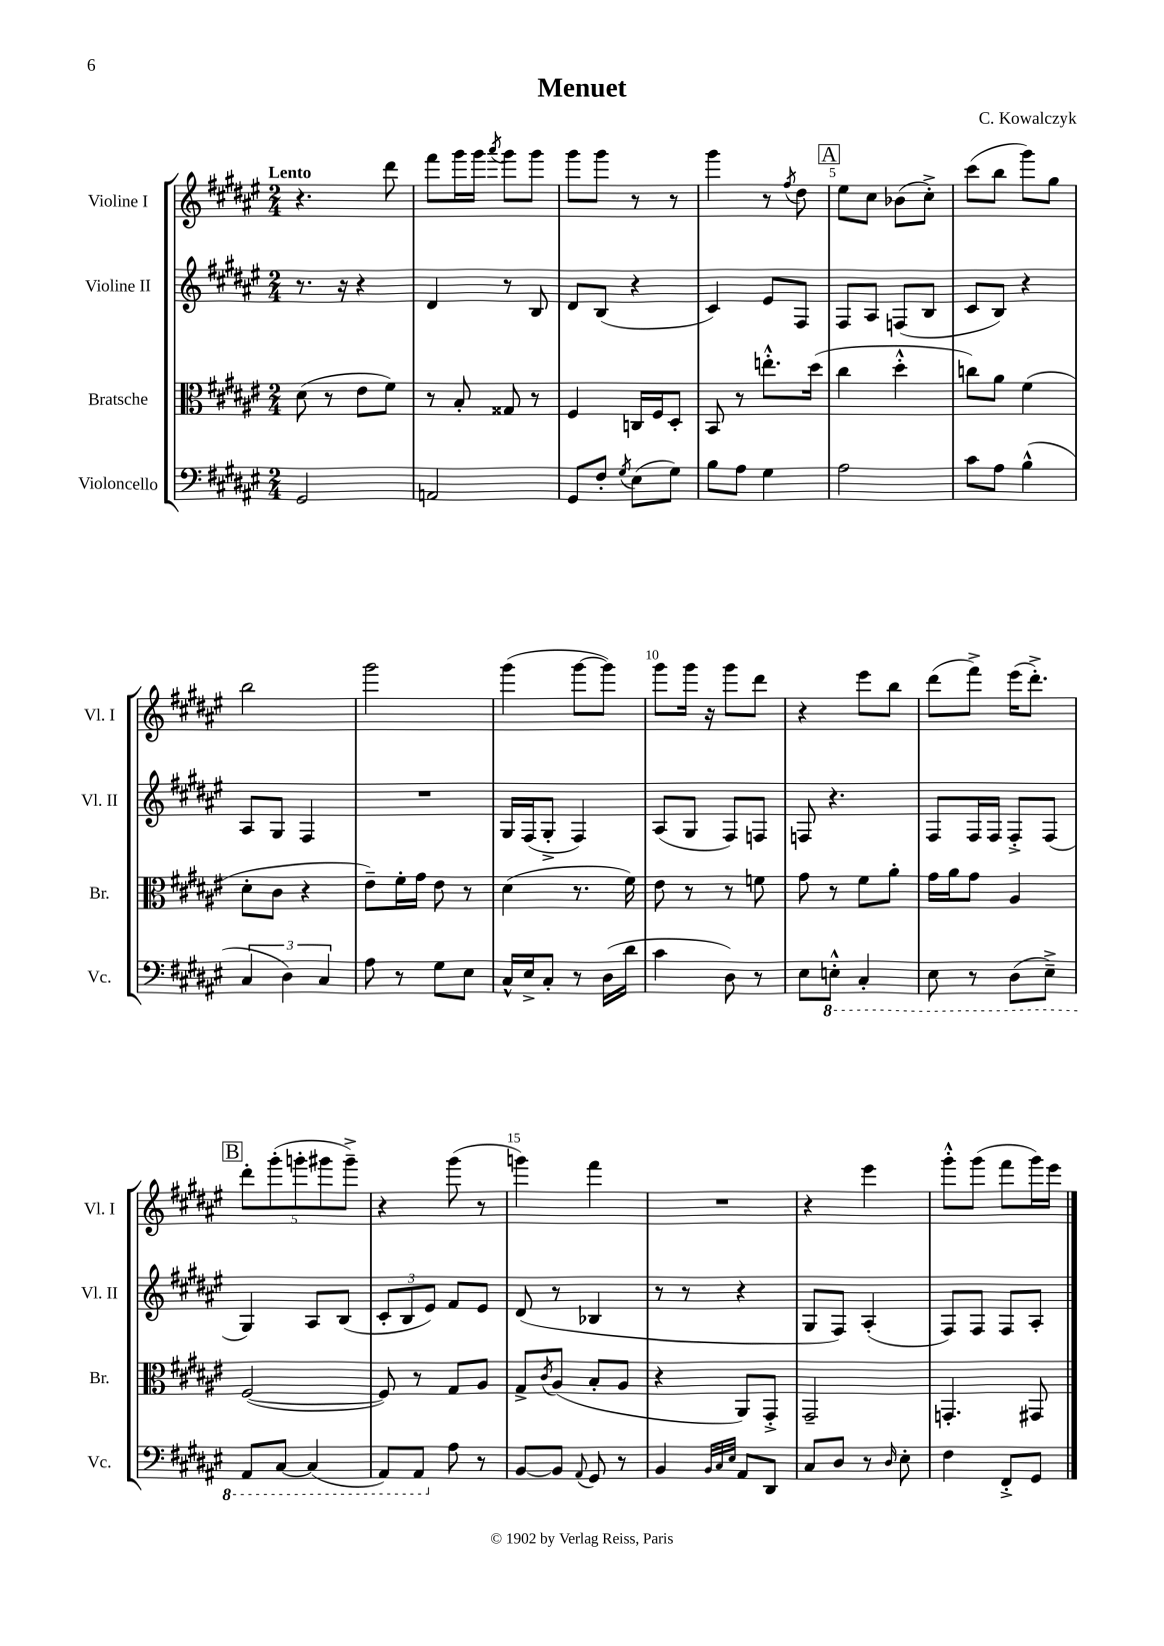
\header { title = "Menuet" composer = "C. Kowalczyk" }
<<
\new StaffGroup <<
\new Staff = "s0" \with { instrumentName = "Violine I" shortInstrumentName = "Vl. I" } {
    \clef treble \key fis \major \numericTimeSignature \time 2/4 \tempo "Lento"
    r4. dis'''8 |
    fis'''8 gis'''16 gis'''16 \acciaccatura { ais'''8 } gis'''8 gis'''8 |
    gis'''8 gis'''8 r8 r8 |
    gis'''4 r8 \acciaccatura { fis''8 } dis''8 |
    \mark \markup { \box "A" } eis''8 cis''8 bes'8( cis''8-.->) |
    cis'''8( b''8 gis'''8) gis''8 |
    b''2 |
    gis'''2 |
    gis'''4( gis'''8~ gis'''8) |
    gis'''8 gis'''16 r16 gis'''8 dis'''8 |
    r4 eis'''8 b''8 |
    dis'''8( fis'''8->) eis'''16( dis'''8.-.->) |
    \mark \markup { \box "B" } \tuplet 5/4 { dis'''8-. gis'''8-.( g'''8-. gis'''8 gis'''8--->) } |
    r4 gis'''8( r8 |
    g'''4) fis'''4 |
    R2 |
    r4 eis'''4 |
    gis'''8-.-^ gis'''8( fis'''8 gis'''16) eis'''16 \bar "|." |
}
\new Staff = "s1" \with { instrumentName = "Violine II" shortInstrumentName = "Vl. II" } {
    \clef treble \key fis \major \numericTimeSignature \time 2/4
    r8. r16 r4 |
    dis'4 r8 b8 |
    dis'8 b8( r4 |
    cis'4) eis'8 fis8 |
    \mark \markup { \box "A" } fis8 ais8 f8( b8 |
    cis'8 b8) r4 |
    ais8 gis8 fis4 |
    R2 |
    gis16 fis16( gis8-.-> fis4) |
    ais8( gis8 fis8) f8 |
    f8 r4. |
    fis8 fis16 fis16 fis8-.-> fis8( |
    \mark \markup { \box "B" } gis4) ais8 b8( |
    \tuplet 3/2 { cis'8-. b8 eis'8) } fis'8 eis'8 |
    dis'8( r8 bes4 |
    r8 r8 r4 |
    gis8 fis8) ais4-.( |
    fis8) fis8 fis8 ais8-. \bar "|." |
}
\new Staff = "s2" \with { instrumentName = "Bratsche" shortInstrumentName = "Br." } {
    \clef alto \key fis \major \numericTimeSignature \time 2/4
    dis'8( r8 eis'8 fis'8) |
    r8 b8-. gisis8 r8 |
    fis4 c16 fis16 dis8-. |
    b,8 r8 e''8.-.-^ dis''16( |
    \mark \markup { \box "A" } cis''4 dis''4-.-^ |
    c''8) ais'8 fis'4( |
    dis'8-. cis'8 r4 |
    eis'8--) fis'16-. gis'16 eis'8 r8 |
    dis'4( r8. fis'16) |
    eis'8 r8 r8 f'8 |
    gis'8 r8 fis'8 ais'8-. |
    gis'16 ais'16 gis'8 ais4 |
    \mark \markup { \box "B" } fis2~( |
    fis8) r8 gis8 ais8 |
    gis8-> \acciaccatura { cis'8 } ais8( b8-. ais8 |
    r4 ais,8) gis,8-.-> |
    gis,2-- |
    g,4.-. gis,8 \bar "|." |
}
\new Staff = "s3" \with { instrumentName = "Violoncello" shortInstrumentName = "Vc." } {
    \clef bass \key fis \major \numericTimeSignature \time 2/4
    gis,2 |
    a,2 |
    gis,8 fis8-. \acciaccatura { gis8 } eis8( gis8) |
    b8 ais8 gis4 |
    \mark \markup { \box "A" } ais2 |
    cis'8 ais8 b4-^( |
    \tuplet 3/2 { cis4 dis4) cis4 } |
    ais8 r8 gis8 eis8 |
    cis16-^ eis16-> cis8-. r8 dis16( dis'16 |
    cis'4 dis8) r8 |
    eis8 \ottava #-1 e,8-.-^ cis,4-. |
    eis,8 r8 dis,8( eis,8--->) |
    \mark \markup { \box "B" } ais,,8 cis,8~ cis,4( |
    ais,,8) ais,,8 \ottava #0 ais8 r8 |
    b,8~ b,8 \appoggiatura { ais,8 } gis,8 r8 |
    b,4 \grace { b,32 cis32 eis32 } ais,8 dis,8 |
    cis8 dis8 r8 \grace { dis16 } eis8-. |
    fis4 fis,8-.-> gis,8 \bar "|." |
}
>>
>>
\layout { \context { \Score \override BarNumber.break-visibility = ##(#f #t #t) barNumberVisibility = #(every-nth-bar-number-visible 5) } }
